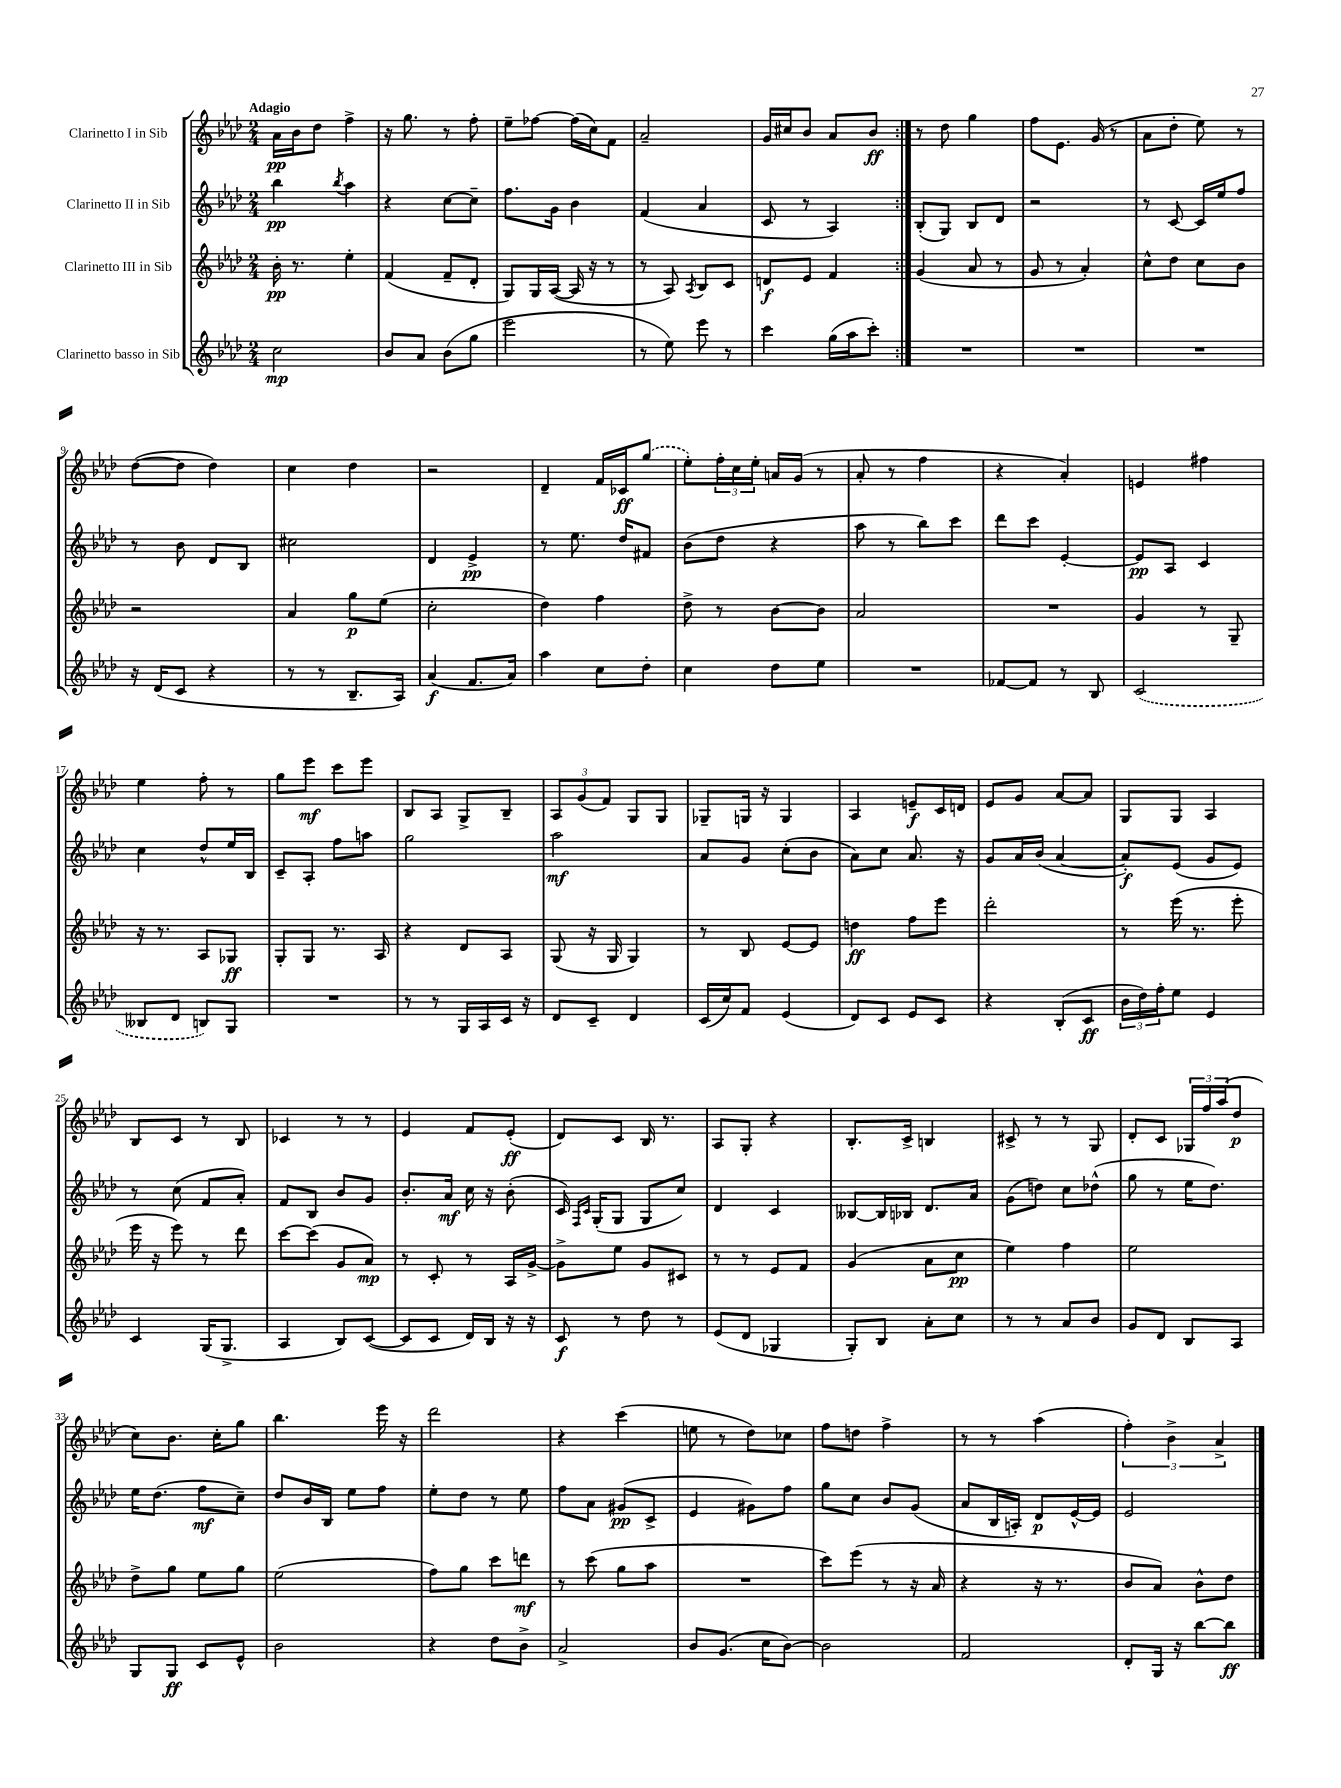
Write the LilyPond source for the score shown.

<<
\new StaffGroup <<
\new Staff = "s0" \with { instrumentName = "Clarinetto I in Sib" } {
    \clef treble \key aes \major \numericTimeSignature \time 2/4 \tempo "Adagio"
    \repeat volta 2 { aes'16\pp bes'16 des''8 f''4-> |
    r16 g''8. r8 f''8-. |
    ees''8-- fes''8~ fes''16( c''16) f'8 |
    aes'2-- |
    g'16 cis''16 bes'8 aes'8 bes'8\ff | }
    r8 des''8 g''4 |
    f''8 ees'8. g'16( r8 |
    aes'8 des''8-. ees''8) r8 |
    des''8~( des''8 des''4) |
    c''4 des''4 |
    r2 |
    des'4-- f'16 ces'16\ff \once \slurDashed g''8( |
    ees''8-.) \tuplet 3/2 { f''16-. c''16 ees''16-. } a'16 g'16( r8 |
    aes'8-. r8 f''4 |
    r4 aes'4-.) |
    e'4 fis''4 |
    ees''4 f''8-. r8 |
    g''8 ees'''8\mf c'''8 ees'''8 |
    bes8 aes8 g8-> bes8-- |
    \tuplet 3/2 { aes8 g'8( f'8) } g8 g8 |
    ges8-- g16 r16 g4 |
    aes4 e'8--\f c'16 d'16 |
    ees'8 g'8 aes'8~ aes'8 |
    g8 g8 aes4 |
    bes8 c'8 r8 bes8 |
    ces'4 r8 r8 |
    ees'4 f'8 ees'8-.\ff( |
    des'8) c'8 bes16 r8. |
    aes8 g8-. r4 |
    bes8.-. c'16-> b4 |
    cis'8-> r8 r8 g8 |
    des'8-. c'8 \tuplet 3/2 { ges16 f''16 aes''16( } des''8\p |
    c''8) bes'8. c''16-. g''8 |
    bes''4. ees'''16 r16 |
    des'''2 |
    r4 c'''4( |
    e''8 r8 des''8) ces''8 |
    f''8 d''8 f''4-> |
    r8 r8 aes''4( |
    \tuplet 3/2 { f''4-.) bes'4-> aes'4-> } \bar "|." |
}
\new Staff = "s1" \with { instrumentName = "Clarinetto II in Sib" } {
    \clef treble \key aes \major \numericTimeSignature \time 2/4
    \repeat volta 2 { bes''4\pp \acciaccatura { bes''8 } aes''4 |
    r4 c''8~ c''8-- |
    f''8. g'16 bes'4 |
    f'4( aes'4 |
    c'8 r8 aes4) | }
    bes8-.( g8) bes8 des'8 |
    r2 |
    r8 c'8~ c'16 ees''16 f''8 |
    r8 bes'8 des'8 bes8 |
    cis''2 |
    des'4 ees'4->\pp |
    r8 ees''8. des''16 fis'8 |
    bes'8( des''8 r4 |
    aes''8 r8 bes''8) c'''8 |
    des'''8 c'''8 ees'4~-. |
    ees'8\pp aes8 c'4 |
    c''4 des''8-^ ees''16 bes16 |
    c'8-- aes8-. f''8 a''8 |
    g''2 |
    aes''2\mf |
    aes'8 g'8 c''8-.( bes'8 |
    aes'8) c''8 aes'8. r16 |
    g'8 aes'16 bes'16( aes'4~ |
    aes'8-.\f) ees'8( g'8 ees'8) |
    r8 c''8( f'8 aes'8-.) |
    f'8 bes8 bes'8 g'8 |
    bes'8.-. aes'16\mf c''16 r16 bes'8-.( |
    c'16) \grace { f16 c'16 } g16-.( g8 g8 c''8) |
    des'4 c'4 |
    beses8~ beses16 bes16 des'8. aes'16 |
    g'8( d''8) c''8 des''8-^( |
    g''8 r8 ees''16 des''8.) |
    ees''16 des''8.( f''8\mf c''8--) |
    des''8 bes'16 bes16 ees''8 f''8 |
    ees''8-. des''8 r8 ees''8 |
    f''8 aes'8 gis'8\pp( c'8-> |
    ees'4 gis'8) f''8 |
    g''8 c''8 bes'8 g'8( |
    aes'8 bes16 a16-.) des'8\p ees'16~-^ ees'16 |
    ees'2 \bar "|." |
}
\new Staff = "s2" \with { instrumentName = "Clarinetto III in Sib" } {
    \clef treble \key aes \major \numericTimeSignature \time 2/4
    \repeat volta 2 { bes'16-.\pp r8. ees''4-. |
    f'4( f'8-- des'8-. |
    g8) g16 aes16~( aes16 r16 r8 |
    r8 aes8) \acciaccatura { aes8 } bes8 c'8 |
    d'8\f ees'8 f'4 | }
    g'4( aes'8 r8 |
    g'8 r8 aes'4-.) |
    c''8-^ des''8 c''8 bes'8 |
    r2 |
    aes'4 g''8\p ees''8( |
    c''2-. |
    des''4) f''4 |
    des''8-> r8 bes'8~ bes'8 |
    aes'2 |
    R2 |
    g'4 r8 g8-- |
    r16 r8. aes8 ges8\ff |
    g8-. g8 r8. aes16 |
    r4 des'8 aes8 |
    g8( r16 g16 g4) |
    r8 bes8 ees'8~ ees'8 |
    d''4\ff f''8 ees'''8 |
    des'''2-. |
    r8 ees'''16( r8. ees'''8-. |
    ees'''16 r16 ees'''8) r8 des'''8 |
    c'''8~ c'''8( g'8 aes'8\mp) |
    r8 c'8-. r8 aes16 g'16~-> |
    g'8-> ees''8 g'8 cis'8 |
    r8 r8 ees'8 f'8 |
    g'4( aes'8 c''8\pp |
    ees''4) f''4 |
    ees''2 |
    des''8-> g''8 ees''8 g''8 |
    ees''2( |
    f''8) g''8 c'''8 d'''8\mf |
    r8 c'''8( g''8 aes''8 |
    R2 |
    c'''8) ees'''8( r8 r16 aes'16 |
    r4 r16 r8. |
    bes'8 aes'8) bes'8-^ des''8 \bar "|." |
}
\new Staff = "s3" \with { instrumentName = "Clarinetto basso in Sib" } {
    \clef treble \key aes \major \numericTimeSignature \time 2/4
    \repeat volta 2 { c''2\mp |
    bes'8 aes'8 bes'8( g''8 |
    ees'''2 |
    r8 ees''8) ees'''8 r8 |
    c'''4 g''16( aes''16 c'''8-.) | }
    R2 |
    R2 |
    R2 |
    r16 des'16( c'8 r4 |
    r8 r8 bes8.-- aes16) |
    aes'4\f( f'8. aes'16) |
    aes''4 c''8 des''8-. |
    c''4 des''8 ees''8 |
    R2 |
    fes'8~ fes'8 r8 bes8 |
    \once \slurDashed c'2( |
    beses8 des'8 b8) g8 |
    R2 |
    r8 r8 g16 aes16 c'16 r16 |
    des'8 c'8-- des'4 |
    c'16( c''16) f'8 ees'4( |
    des'8) c'8 ees'8 c'8 |
    r4 bes8-.( c'8\ff |
    \tuplet 3/2 { bes'16 des''16) f''16-. } ees''8 ees'4 |
    c'4 g16( g8.-> |
    aes4 bes8) c'8~( |
    c'8 c'8 des'16) bes16 r16 r16 |
    c'8\f r8 des''8 r8 |
    ees'8( des'8 ges4 |
    g8-.) bes8 aes'8-. c''8 |
    r8 r8 aes'8 bes'8 |
    g'8 des'8 bes8 aes8 |
    g8 g8\ff c'8 ees'8-^ |
    bes'2 |
    r4 des''8 bes'8-> |
    aes'2-> |
    bes'8 g'8.( c''16 bes'8~) |
    bes'2 |
    f'2 |
    des'8-. g16 r16 bes''8~ bes''8\ff \bar "|." |
}
>>
>>
